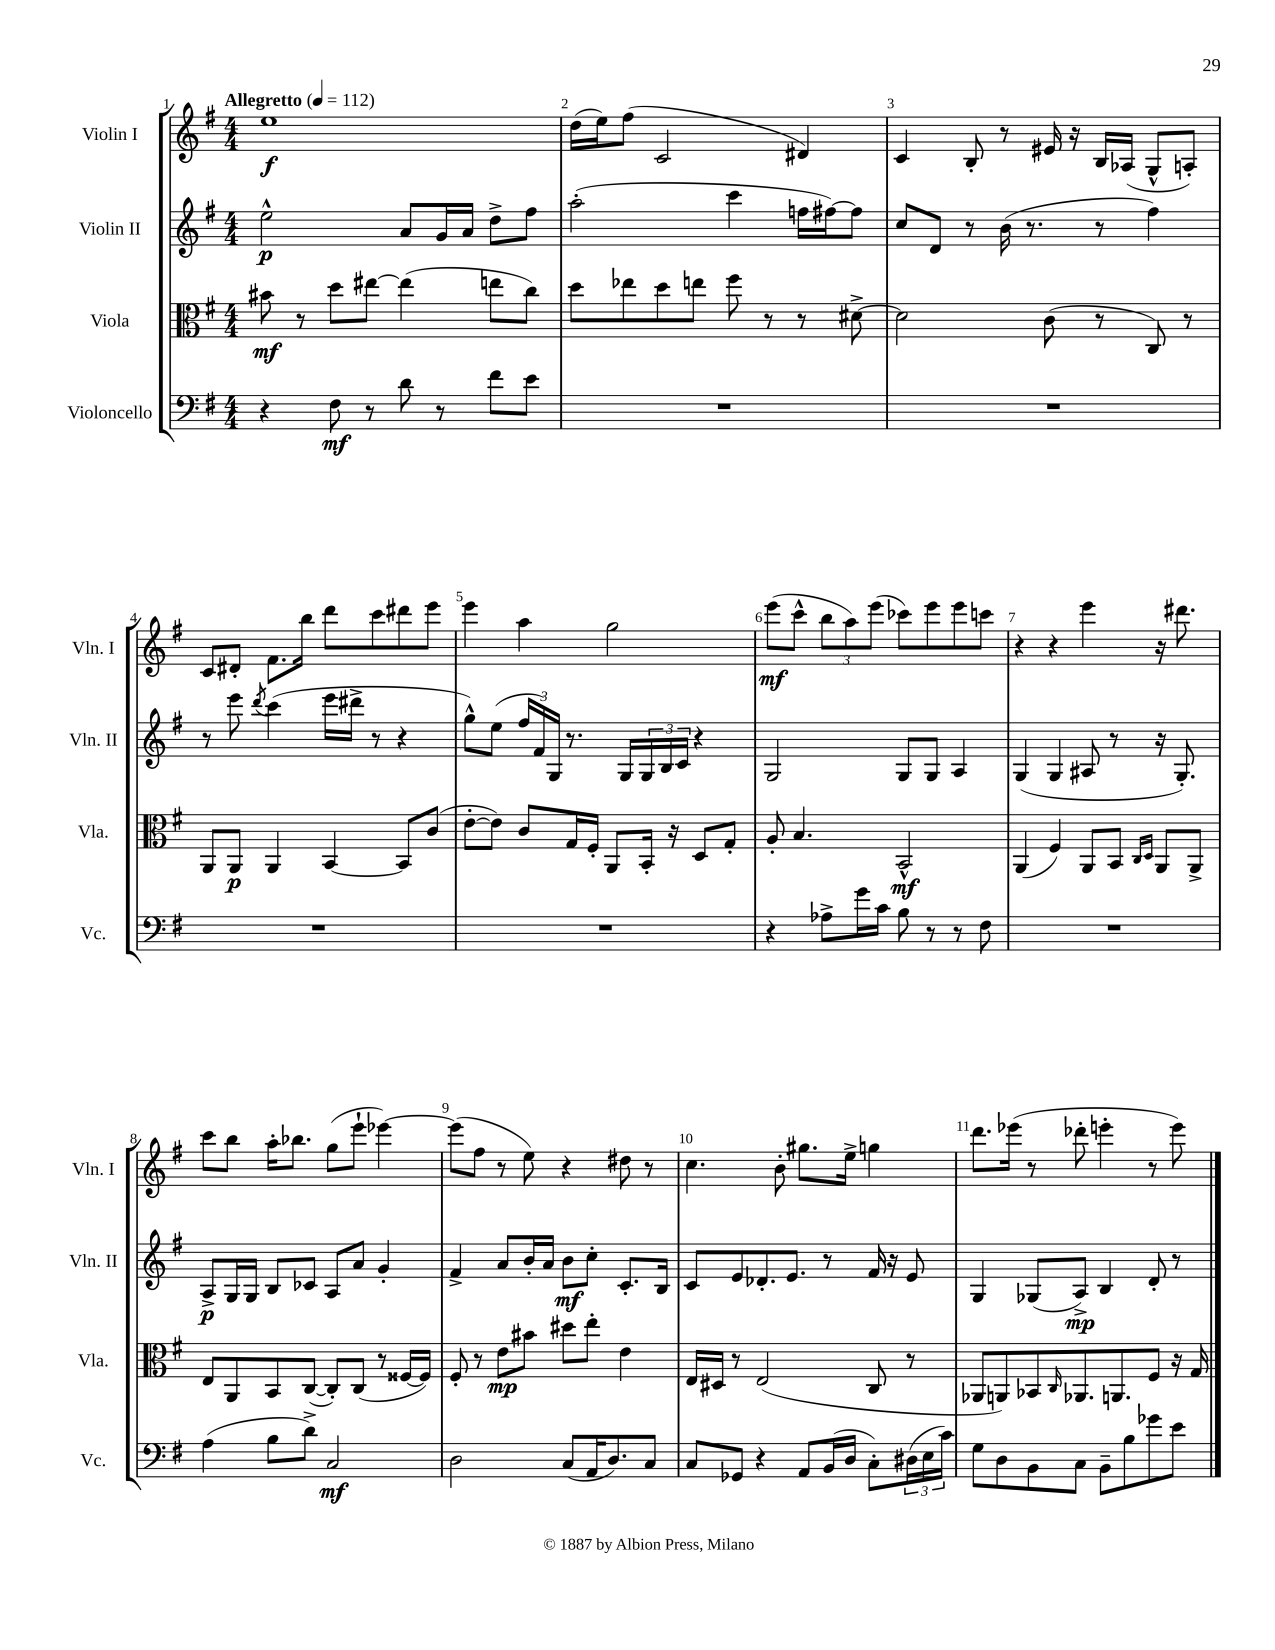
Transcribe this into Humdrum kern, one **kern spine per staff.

**kern	**kern	**kern	**kern
*staff4	*staff3	*staff2	*staff1
*clefF4	*clefC3	*clefG2	*clefG2
*k[f#]	*k[f#]	*k[f#]	*k[f#]
*M4/4	*M4/4	*M4/4	*M4/4
*MM112	*MM112	*MM112	*MM112
4r	8b#	2ee^^	1ee
.	8r	.	.
8F#	8dd	.	.
8r	[8ee#	.	.
8d	(4ee#]	8a	.
8r	.	16g	.
.	.	16a	.
8f#	8ee	8dd^	.
8e	8cc)	8ff#	.
=	=	=	=
1r	8dd	(2aa'	(16dd
.	.	.	16ee)
.	8ee-	.	(8ff#
.	8dd	.	2c
.	8ee	.	.
.	8ff#	4ccc	.
.	8r	.	.
.	8r	16ff	4d#)
.	.	[16ff#)	.
.	[8d#^	8ff#]	.
=	=	=	=
1r	2d#]	8cc	4c
.	.	8d	.
.	.	8r	8B'
.	.	(16b	8r
.	.	8.r	.
.	(8c	.	16e#
.	.	.	16r
.	8r	8r	16B
.	.	.	(16A-
.	8C)	4ff#)	8G^^
.	8r	.	8A')
=	=	=	=
1r	8AA	8r	8c
.	8AA	8eee	8d#'
.	.	8qddd	.
.	4AA	(4ccc	8.f#
.	.	.	16bb
.	[4BB	16eee	8ddd
.	.	16ddd#^	.
.	.	8r	8ccc
.	8BB]	4r	8ddd#
.	(8c	.	8eee
=	=	=	=
1r	[8e'	8gg^^)	4eee
.	8e])	(8ee	.
.	8c	24ff#	4aa
.	.	24f#)	.
.	.	24G	.
.	16G	8.r	.
.	16F#'	.	.
.	8AA	.	2gg
.	.	16G	.
.	16BB'	24G	.
.	.	24B	.
.	16r	.	.
.	.	24c	.
.	8D	4r	.
.	8G'	.	.
=	=	=	=
4r	8A'	2G	(8eee
.	4.B	.	8ccc^^
8A-^	.	.	12bb
.	.	.	12aa)
16g	.	.	.
.	.	.	(12eee
16c	.	.	.
8B	2BB^^	8G	8ccc-)
8r	.	8G	8eee
8r	.	4A	8eee
8F#	.	.	8ccc
=	=	=	=
1r	(4AA	(4G	4r
.	4F#)	4G	4r
.	8AA	8A#	4eee
.	8BB	8r	.
.	16qqC	.	.
.	16qqD	.	.
.	8AA	16r	16r
.	.	8.G')	8.ddd#
.	8AA^	.	.
=	=	=	=
(4A	8E	8A^	8ccc
.	8AA	16G	8bb
.	.	16G	.
8B	8BB	8B	16aa'
.	.	.	8.bb-
8d^)	([8C	8c-	.
2C	8C'])	8A	(8gg
.	(8C	8a	8eee`
.	8r	4g'	[4eee-)
.	[16F##	.	.
.	16F##])	.	.
=	=	=	=
2D	8F#'	4f#^	(8eee-]
.	8r	.	8ff#
.	8e	8a	8r
.	8b#	16b'	8ee)
.	.	16a	.
(8C	8dd#	8b	4r
16AA	8ee'	8cc'	.
8.D)	.	.	.
.	4e	8.c'	8dd#
8C	.	.	8r
.	.	16B	.
=	=	=	=
8C	16E	8c	4.cc
.	16D#	.	.
8GG-	8r	8e	.
4r	(2E	8.d-'	.
.	.	.	8b'
.	.	8.e	.
8AA	.	.	8.gg#
(16BB	.	8r	.
16D	.	.	16ee^
8C')	8C	16f#	4gg
.	.	16r	.
(24D#	8r	8e	.
24E	.	.	.
24c)	.	.	.
=	=	=	=
8G	8AA-	4G	8.ddd
8D	8AA)	.	.
.	.	.	(16eee-
8BB	8BB-	(8G-	8r
.	16qqC	.	.
8C	8.AA-	8A^)	8ddd-'
8BB~	.	4B	4eee'
.	8.AA	.	.
8B	.	.	.
8g-	8F#	8d'	8r
8e	16r	8r	8eee)
.	16G	.	.
==	==	==	==
*-	*-	*-	*-
